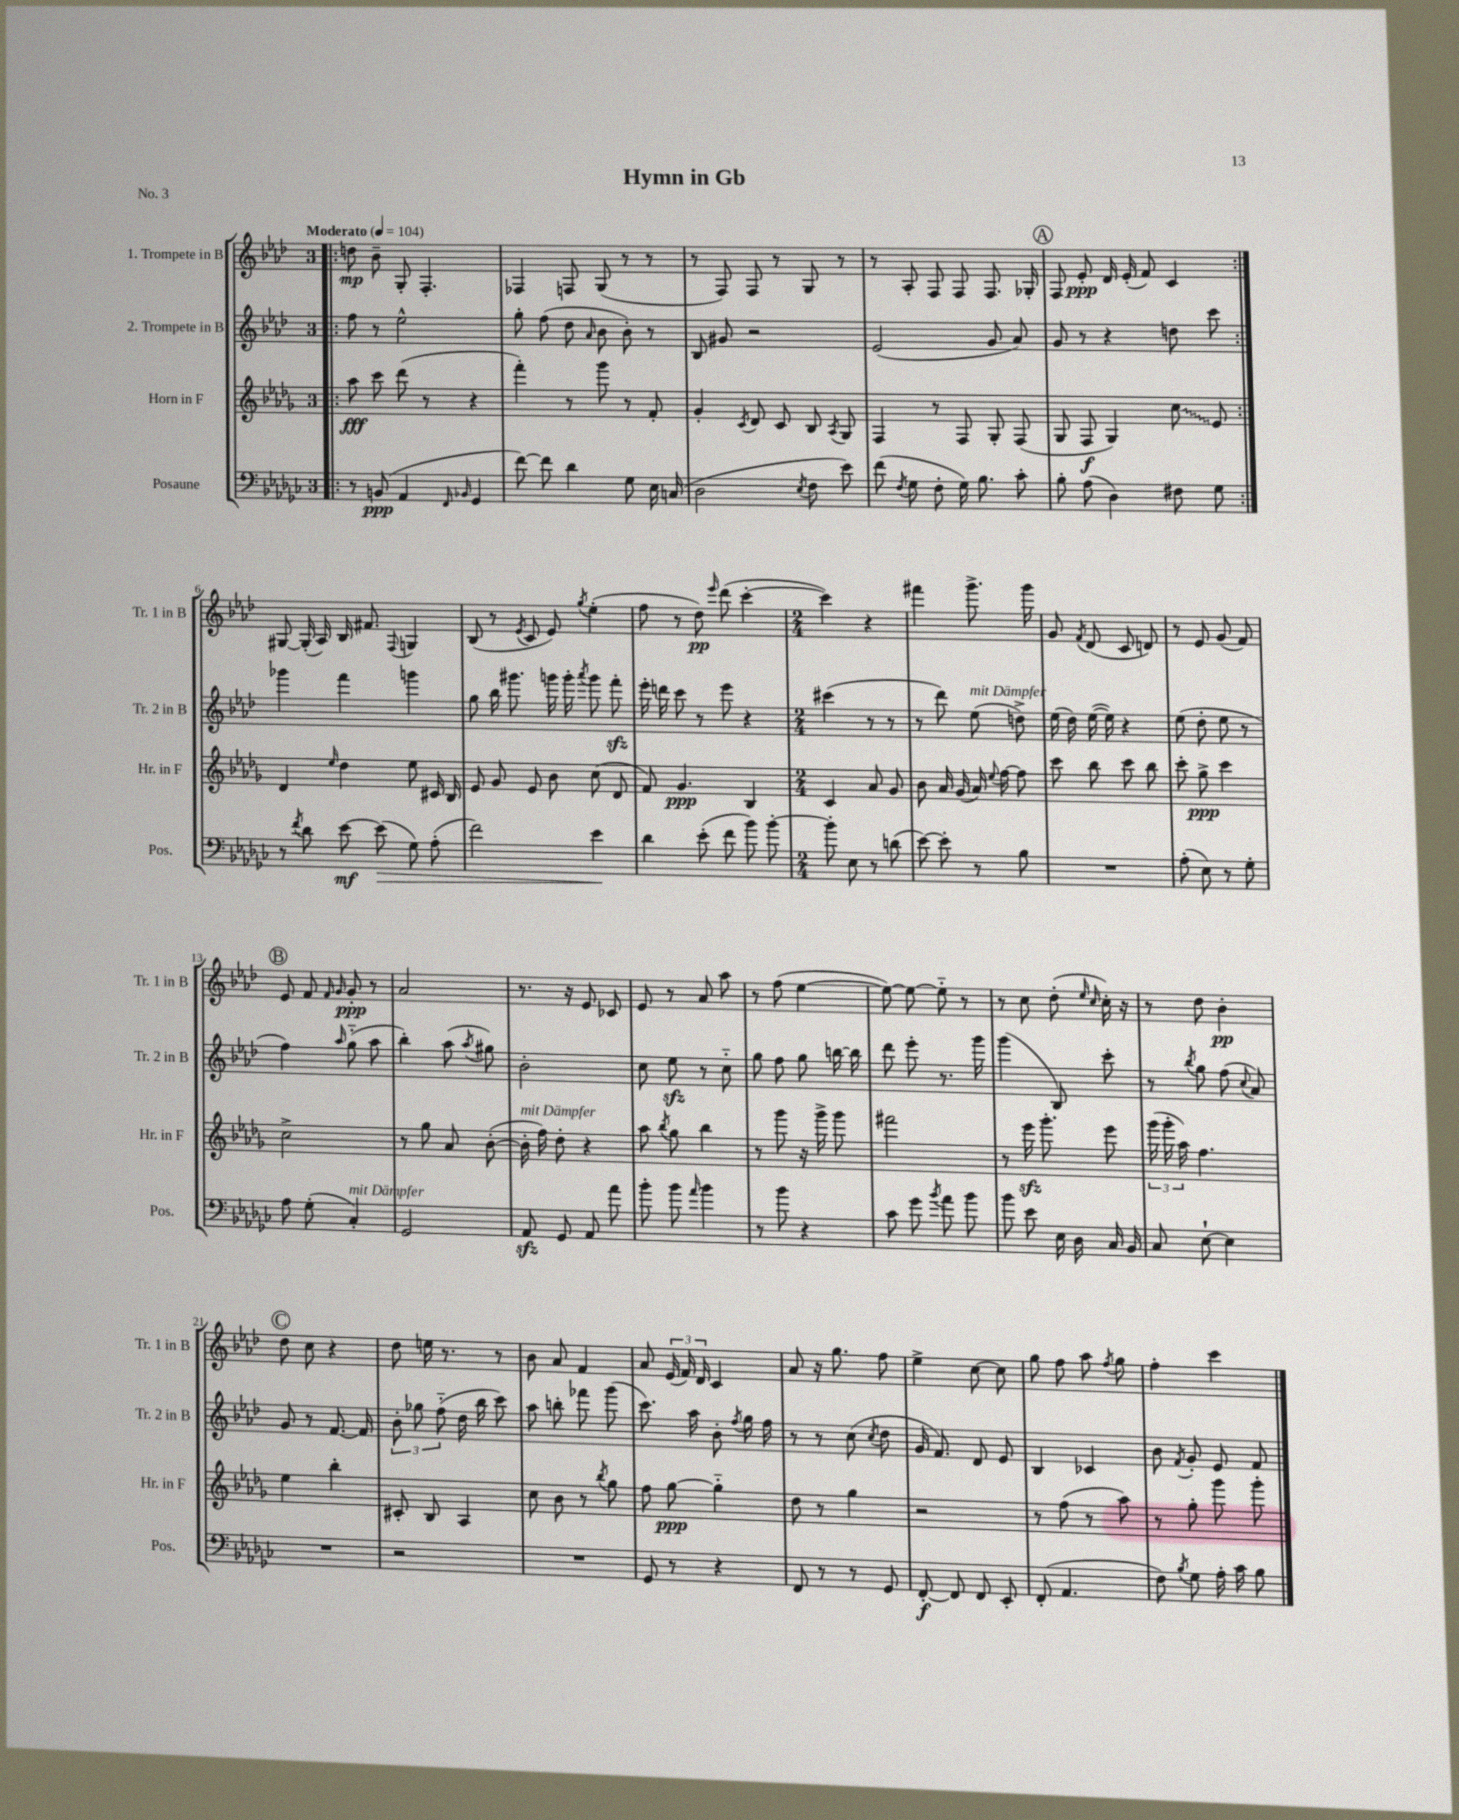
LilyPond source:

\header { title = "Hymn in Gb" piece = "No. 3" }
<<
\new StaffGroup <<
\new Staff = "s0" \with { instrumentName = "1. Trompete in B" shortInstrumentName = "Tr. 1 in B" } {
    \clef treble \key aes \major \once \override Staff.TimeSignature.style = #'single-digit \time 3/4 \tempo "Moderato" 4 = 104
    \autoBeamOff \repeat volta 2 { \bar ".|:" d''8\mp bes'8-- g8-. f4.-. |
    fes4 f8 g8( r8 r8 |
    r8 f8) f8 r8 g8 r8 |
    r8 aes8-. f8 f8 f8. ges16-. |
    \mark \markup { \circle "A" } f8 ees'8-.\ppp des'16 ees'16-.( f'8) c'4 | }
    gis8~ gis16-.( aes16) bes16 fis'8. \appoggiatura { f8 } g4 |
    bes8( r8 \acciaccatura { ees'8 } c'8 ees'8) \acciaccatura { g''8 } ees''4-.( |
    f''8 r8 des''8\pp) \grace { ees'''16 } des'''8( c'''4~-. |
    \numericTimeSignature \time 2/4 c'''4) r4 |
    fis'''4 g'''8.-> g'''16 |
    g'8 \acciaccatura { f'8 } des'8( c'8 d'8) |
    r8 ees'8 g'8( f'8) |
    \mark \markup { \circle "B" } ees'8 f'8 \grace { f'16 g'16 } g'8-.\ppp r8 |
    aes'2 |
    r8. r16 ees'8 ces'8 |
    ees'8 r8 aes'8 aes''8 |
    r8 f''8( ees''4~ |
    ees''8~) ees''8~ ees''8-_ r8 |
    r8 c''8 des''8-.( \grace { ees''16 c''16 } c''16-.) r16 |
    r8 des''8 bes'4-.\pp |
    \mark \markup { \circle "C" } des''8 c''8 r4 |
    des''8 e''16 r8. r8 |
    bes'8 aes'8 f'4 |
    aes'8 \tuplet 3/2 { ees'16( f'16) des'16 } c'4 |
    aes'8 r16 g''8. f''8 |
    ees''4-> c''8~ c''8 |
    g''8 f''8 aes''8 \acciaccatura { f''8 } g''8 |
    f''4-. c'''4 \bar "|." |
}
\new Staff = "s1" \with { instrumentName = "2. Trompete in B" shortInstrumentName = "Tr. 2 in B" } {
    \clef treble \key aes \major \once \override Staff.TimeSignature.style = #'single-digit \time 3/4
    \autoBeamOff \repeat volta 2 { \bar ".|:" f''8 r8 ees''2-^ |
    g''8-. f''8( des''8 \grace { aes'16 } bes'8 bes'8-.) r8 |
    bes8 gis'8 r2 |
    ees'2( g'8 aes'8) |
    \mark \markup { \circle "A" } g'8 r8 r4 d''8 c'''8 | }
    ges'''4 f'''4 g'''4 |
    g''8 bes''16 gis'''8. g'''16 g'''16-. \acciaccatura { aes'''8 } g'''8 f'''8-.\sfz |
    ees'''16-. d'''16 c'''8 r8 ees'''8 r4 |
    \numericTimeSignature \time 2/4 cis'''4( r8 r8 |
    r8 des'''8) ees''8^\markup { \italic "mit Dämpfer" }( d''8->) |
    ees''16( des''16) ees''16~( ees''16) r4 |
    ees''8( des''8-. ees''8 r8 |
    \mark \markup { \circle "B" } f''4) \grace { aes''16 } g''8-_( aes''8 |
    bes''4-.) aes''8( \acciaccatura { aes''8 } gis''8) |
    bes'2-. |
    c''8 ees''8\sfz r8 c''8-_ |
    g''8 f''8 g''8 b''16~ b''16 |
    des'''8 ees'''8-. r8. g'''16 |
    g'''4( bes8) c'''8-. |
    r8 \acciaccatura { bes''8 } g''8 f''8( \appoggiatura { c''8 } aes'8) |
    \mark \markup { \circle "C" } g'8 r8 f'8.~ f'16 |
    \tuplet 3/2 { bes'8-. ges''8 f''8-_( } des''16 bes''16 c'''8) |
    aes''8 b''8-. fes'''8 g'''8( |
    c'''8.) aes''16 bes'8-. \acciaccatura { f''8 } g''16 f''16 |
    r8 r8 c''8( \acciaccatura { c''8 } des''8 |
    g'16 f'8.) des'8 ees'8 |
    bes4 ces'4 |
    bes'8 \acciaccatura { f'8 } g'8-. ees'8 f'8 \bar "|." |
}
\new Staff = "s2" \with { instrumentName = "Horn in F" shortInstrumentName = "Hr. in F" } {
    \clef treble \key des \major \once \override Staff.TimeSignature.style = #'single-digit \time 3/4
    \autoBeamOff \repeat volta 2 { \bar ".|:" aes''8\fff c'''8 des'''8( r8 r4 |
    f'''4-.) r8 ges'''8 r8 f'8-. |
    ges'4-. \acciaccatura { c'8 } des'8 c'8 bes8 \acciaccatura { aes8 } ges8 |
    f4 r8 f8 ges8-. f8( |
    \mark \markup { \circle "A" } ges8 f8\f ges4) \once \override Glissando.style = #'zigzag c''8\glissando ees'8 | }
    des'4 \grace { ees''16 } des''4 ees''8 cis'16 bes16 |
    ees'8 ges'8 ees'8 bes'8 c''8( des'8 |
    f'8) ges'4.\ppp bes4 |
    \numericTimeSignature \time 2/4 c'4 aes'8 ges'8 |
    bes'8 aes'16 ges'16( aes'16) \appoggiatura { ees''8 } f''16~ f''8 |
    c'''8 bes''8 c'''8 bes''8 |
    c'''8-. ges''8->\ppp c'''4 |
    \mark \markup { \circle "B" } c''2-> |
    r8 ges''8 aes'8 bes'8~-.( |
    bes'16-.^\markup { \italic "mit Dämpfer" } f''16) des''8-. r4 |
    aes''8 \acciaccatura { bes''8 } ges''8 bes''4 |
    r8 ges'''8 r16 ges'''16-> ges'''8 |
    fis'''2 |
    r8 ees'''16\sfz ges'''8.-. ees'''8 |
    \tuplet 3/2 { ges'''16( ges'''16-. aes''16) } f''4. |
    \mark \markup { \circle "C" } ees''4 bes''4-. |
    cis'8-. bes8 aes4 |
    c''8 bes'8 r8 \acciaccatura { bes''8 } ges''8 |
    f''8 ges''8~\ppp ges''4-_ |
    des''8 r8 ges''4 |
    r2 |
    r8 f''8( r8 aes''8) |
    r8 ges''8-. ges'''8 ges'''8-. \bar "|." |
}
\new Staff = "s3" \with { instrumentName = "Posaune" shortInstrumentName = "Pos." } {
    \clef bass \key ges \major \once \override Staff.TimeSignature.style = #'single-digit \time 3/4
    \autoBeamOff \repeat volta 2 { \bar ".|:" r8 b,8\ppp( aes,4 \grace { f,16 bes,16 } ges,4 |
    f'8~) f'8 des'4 ges8 ees16 c16( |
    des2 \acciaccatura { ees8 } f8 ees'8) |
    f'8( \acciaccatura { f8 } ges8 f8-. ges16) bes8. ces'8-. |
    \mark \markup { \circle "A" } bes8-. aes8( des4) fis8 ges8 | }
    r8 \acciaccatura { f'8 } des'8 ees'8~\mf ees'8\>( ges8) aes8-.( |
    f'2) ees'4\! |
    des'4 ees'8-.( f'8 bes'8) bes'8~-. |
    \numericTimeSignature \time 2/4 bes'8-. ees8 r8 d'8( |
    ees'8~) ees'8-. r8 bes8 |
    R2 |
    aes8-.( ees8) r8 ges8-. |
    \mark \markup { \circle "B" } aes8 ges8-.( ces4-.^\markup { \italic "mit Dämpfer" }) |
    ges,2 |
    aes,8\sfz ges,8 aes,8 aes'8 |
    bes'8-. bes'8 \grace { aes'16 } bes'4 |
    r8 bes'8 r4 |
    ces'8 ges'8 \acciaccatura { bes'8 } aes'8 bes'8 |
    bes'8 ees'8 ees16 des16 ces16 bes,16 |
    ces8 ees8~-! ees4 |
    \mark \markup { \circle "C" } R2 |
    r2 |
    R2 |
    ges,8 r8 r4 |
    f,8 r8 r8 ges,8 |
    f,8~-.\f f,8 f,8 ees,8-. |
    f,8-.( aes,4. |
    f8) \acciaccatura { bes8 } ges8 aes16-. ces'16 bes8 \bar "|." |
}
>>
>>
